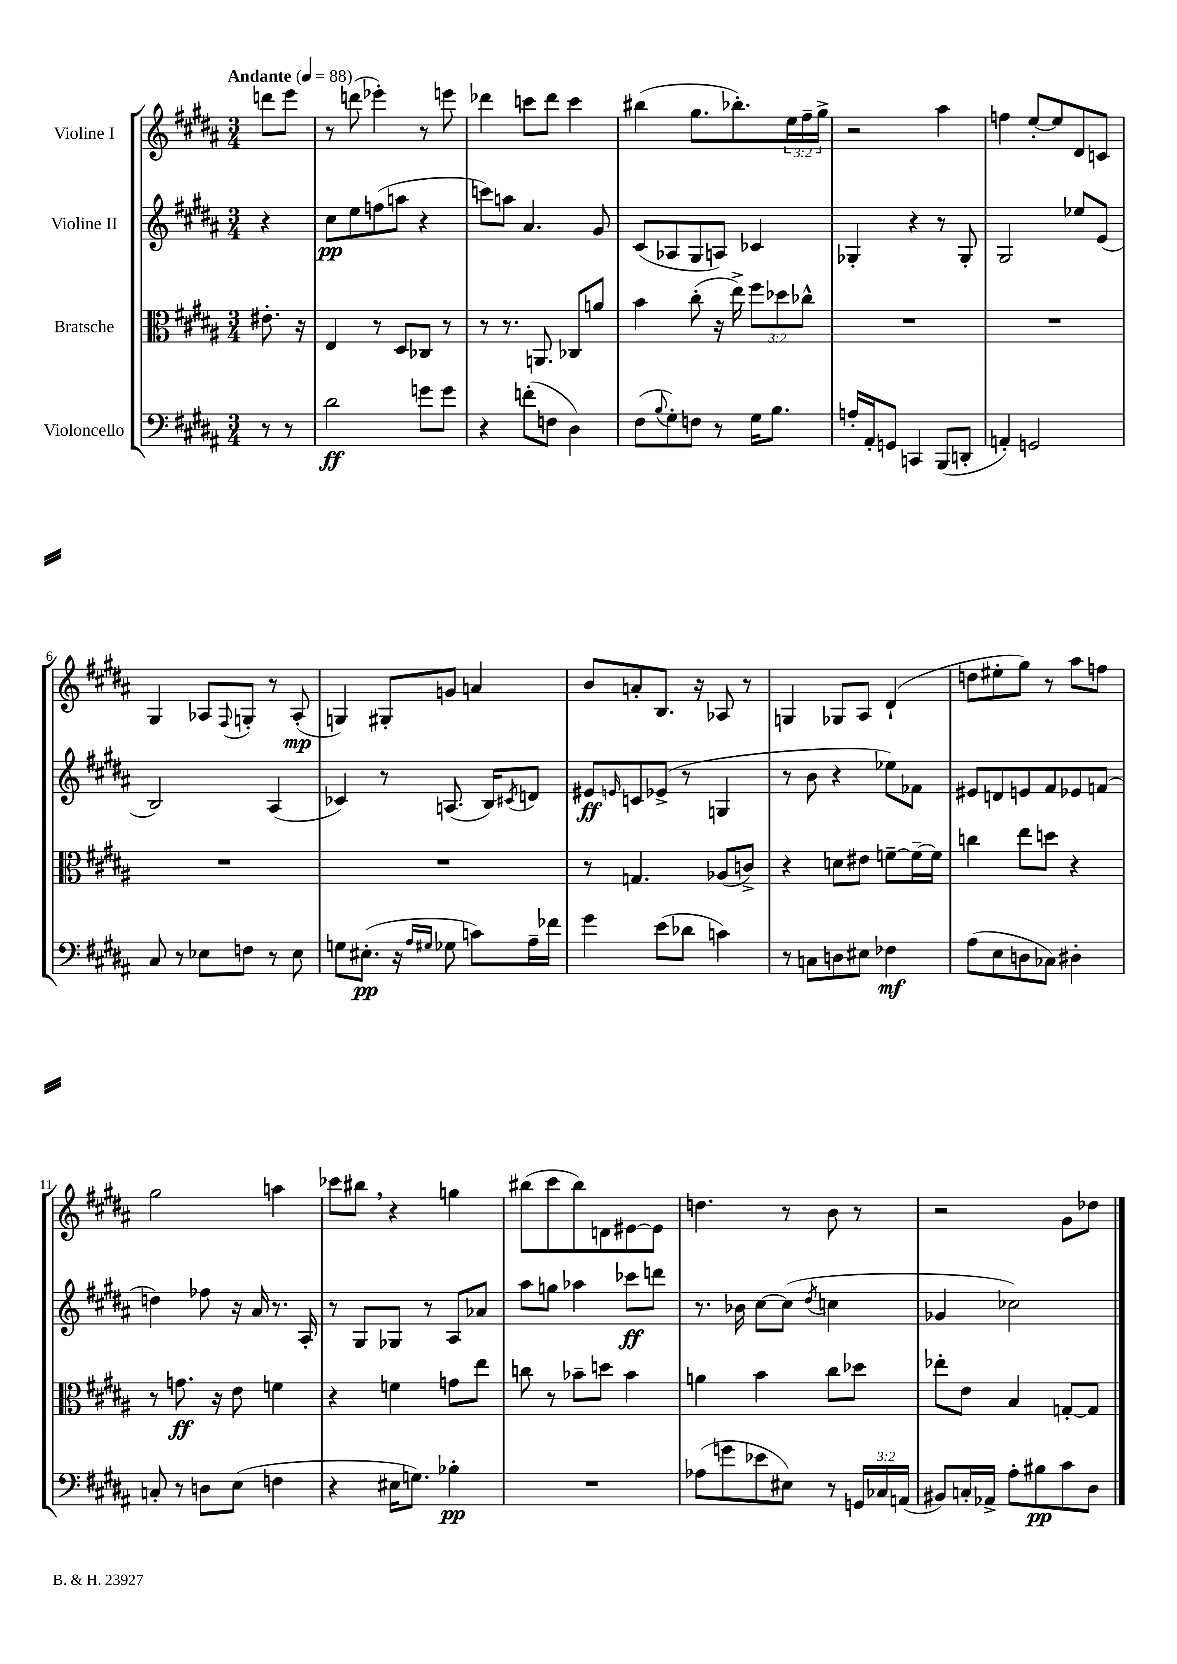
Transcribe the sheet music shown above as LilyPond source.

<<
\new StaffGroup <<
\new Staff = "s0" \with { instrumentName = "Violine I" } {
    \clef treble \key b \major \numericTimeSignature \time 3/4 \override Staff.TupletNumber.text = #tuplet-number::calc-fraction-text \partial 4 \tempo "Andante" 4 = 88
    d'''8 e'''8 |
    r8 d'''8( ees'''4-.) r8 e'''8 |
    des'''4 c'''8 des'''8 c'''4 |
    bis''4( gis''8. bes''8.-.) \tuplet 3/2 { e''16 fis''16-- gis''16-> } |
    r2 ais''4 |
    f''4 e''8~-. e''8 dis'8 c'8 |
    gis4 aes8 \appoggiatura { fis8 } g8-. r8 aes8-.\mp( |
    g4) gis8-. g'8 a'4 |
    b'8 a'8-. b8. r16 aes8 r8 |
    g4 ges8 ais8 dis'4-!( |
    d''8 eis''8-. gis''8) r8 ais''8 f''8 |
    gis''2 a''4 |
    ces'''8 bis''8 \breathe r4 g''4 |
    bis''8( cis'''8 bis''8) d'8 eis'8~ eis'8 |
    d''4. r8 b'8 r8 |
    r2 gis'8 des''8 \bar "|." |
}
\new Staff = "s1" \with { instrumentName = "Violine II" } {
    \clef treble \key b \major \numericTimeSignature \time 3/4 \partial 4
    r4 |
    cis''8\pp e''8 f''8( a''8 r4 |
    c'''8) a''8 ais'4. gis'8 |
    cis'8( aes8 gis8 a8) ces'4 |
    ges4-. r4 r8 ges8-. |
    gis2 ees''8 e'8( |
    b2) ais4( |
    ces'4) r8 a8.( b16) \acciaccatura { cis'8 } d'8 |
    eis'8\ff \grace { e'16 } c'8 ees'8->( r8 g4 |
    r8 b'8 r4 ees''8) fes'8 |
    eis'8 d'8 e'8 fis'8 ees'8 f'8( |
    d''4) fes''8 r16 ais'16 r8. ais16-. |
    r8 gis8 ges8 r8 ais8 aes'8 |
    ais''8 g''8 aes''4 ces'''8\ff d'''8 |
    r8. bes'16 cis''8~ cis''8( \acciaccatura { dis''8 } c''4 |
    ges'4 ces''2) \bar "|." |
}
\new Staff = "s2" \with { instrumentName = "Bratsche" } {
    \clef alto \key b \major \numericTimeSignature \time 3/4 \override Staff.TupletNumber.text = #tuplet-number::calc-fraction-text \partial 4
    eis'8.-. r16 |
    e4 r8 dis8 ces8 r8 |
    r8 r8. a,8. ces8 a'8 |
    b'4 cis''8-.( r16 e''16->) \tuplet 3/2 { fis''8 des''8 ces''8-^ } |
    R2. |
    R2. |
    R2. |
    R2. |
    r8 g4. aes8( c'8->) |
    r4 d'8 eis'8 f'8~-- f'16~-- f'16 |
    c''4 e''8 d''8 r4 |
    r8 g'8.\ff r16 e'8 f'4 |
    r4 f'4 g'8 e''8 |
    c''8 r8 bes'8-- d''8 bes'4 |
    a'4 b'4 cis''8 des''8 |
    ees''8-. e'8 b4 g8~-. g8 \bar "|." |
}
\new Staff = "s3" \with { instrumentName = "Violoncello" } {
    \clef bass \key b \major \numericTimeSignature \time 3/4 \override Staff.TupletNumber.text = #tuplet-number::calc-fraction-text \partial 4
    r8 r8 |
    dis'2\ff g'8 g'8 |
    r4 f'8-.( f8 dis4) |
    fis8( \appoggiatura { b8 } gis8-.) f8 r8 gis16 b8. |
    a16-. ais,16-. g,8 c,4 b,,8( d,8-. |
    a,4-.) g,2 |
    cis8 r8 ees8 f8 r8 ees8 |
    g8 eis8.-.\pp( r16 \grace { ais16 gis16 } ges8 c'8) ais16-- fes'16 |
    gis'4 e'8( des'8 c'4) |
    r8 c8 d8 eis8 fes4\mf |
    ais8( e8 d8 ces8) dis4-. |
    c8-. r8 d8 e8( f4 |
    r4 eis16 g8.) bes4-.\pp |
    R2. |
    aes8( g'8 ees'8 eis8) r8 \tuplet 3/2 { g,16 ces16 a,16( } |
    bis,8) c16-. aes,16-> ais8-. bis8\pp cis'8 dis8 \bar "|." |
}
>>
>>
